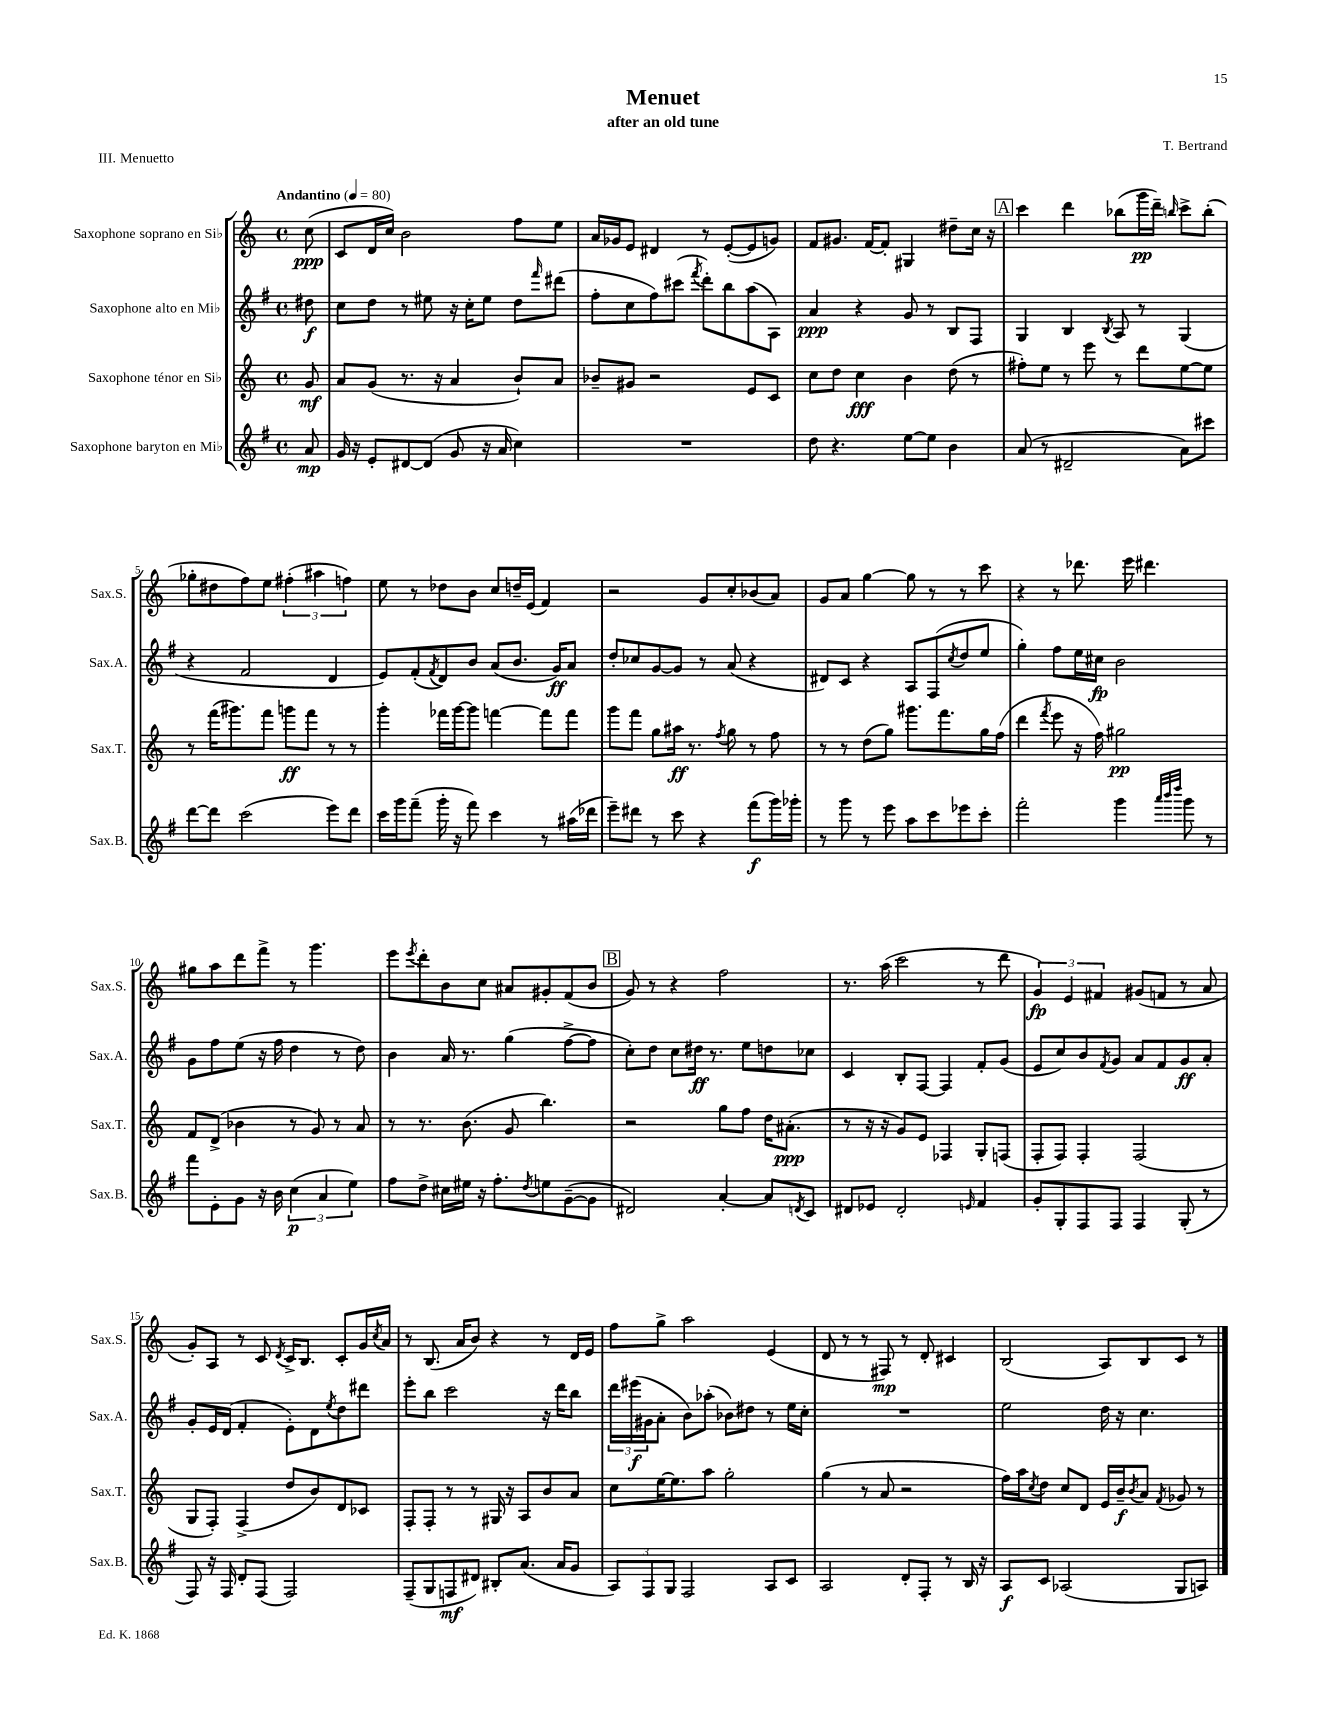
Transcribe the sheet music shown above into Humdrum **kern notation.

**kern	**dynam	**kern	**dynam	**kern	**dynam	**kern	**dynam
*part4	*part4	*part3	*part3	*part2	*part2	*part1	*part1
*staff4	*staff4	*staff3	*staff3	*staff2	*staff2	*staff1	*staff1
*I"Saxophone baryton en Mi♭	*	*I"Saxophone ténor en Si♭	*	*I"Saxophone alto en Mi♭	*	*I"Saxophone soprano en Si♭	*
*I'Sax.B.	*	*I'Sax.T.	*	*I'Sax.A.	*	*I'Sax.S.	*
*clefG2	*	*clefG2	*	*clefG2	*	*clefG2	*
*k[f#]	*	*k[]	*	*k[f#]	*	*k[]	*
*M4/4	*	*M4/4	*	*M4/4	*	*M4/4	*
*met(c)	*	*met(c)	*	*met(c)	*	*met(c)	*
*MM80	*	*MM80	*	*MM80	*	*MM80	*
=	=	=	=	=	=	=	=
!	!	!	!	!	!	!LO:TX:a:B:t=Andantino	!
8a/	mp	8g/	mf	8dd#X\	f	(8cc\	ppp
=1	=1	=1	=1	=1	=1	=1	=1
16g/	.	8a/L	.	8cc\L	.	8c/L	.
16r	.	.	.	.	.	.	.
8e'/L	.	(8g/J	.	8dd\J	.	16d/L	.
.	.	.	.	.	.	16cc/JJ)	.
[8d#X/	.	8.r	.	8r	.	2b\	.
(8d#/J]	.	.	.	8ee#X\	.	.	.
.	.	16r	.	.	.	.	.
8g/	.	4a/	.	16r	.	.	.
.	.	.	.	16cc'\KL	.	.	.
16r	.	.	.	8ee#\J	.	.	.
16a/	.	.	.	.	.	.	.
4cc\)	.	8b`/L)	.	8dd\L	.	8ff\L	.
.	.	.	.	16qqfff#/	.	.	.
.	.	8a/J	.	(8ddd#X\J	.	8ee\J	.
=2	=2	=2	=2	=2	=2	=2	=2
1r	.	8b-X~/L	.	8ff#'\L	.	16a/LL	.
.	.	.	.	.	.	16g-X/J	.
.	.	8g#X/J	.	8cc\	.	8e/J	.
.	.	2r	.	8ff#\)	.	4d#X/	.
.	.	.	.	(8ccc#X\J	.	.	.
.	.	.	.	8qfff#/	.	.	.
.	.	.	.	8ddd'\L)	.	8r	.
.	.	.	.	8bb\	.	([8e'/L	.
.	.	8e/L	.	(8aa\	.	8e/]	.
.	.	8c/J	.	8A\J)	.	8gn/J)	.
=3	=3	=3	=3	=3	=3	=3	=3
8dd\	.	8cc\L	.	4a/	ppp	8f/L	.
4.r	.	8dd\J	.	.	.	8.g#X/J	.
.	.	4cc\	fff	4r	.	.	.
.	.	.	.	.	.	[16f/KL	.
.	.	.	.	.	.	8f'/J]	.
[8ee\L	.	4b\	.	8g/	.	4G#X/	.
8ee\J]	.	.	.	8r	.	.	.
4b\	.	(8dd\	.	8B/L	.	8dd#X~\L	.
.	.	8r	.	8F#/J	.	16cc\Jk	.
.	.	.	.	.	.	16r	.
!!LO:REH:place=s1:t=A
=4	=4	=4	=4	=4	=4	=4	=4
(8a/	.	8ff#X'\L)	.	4G/	.	4ccc\	.
8r	.	8ee\J	.	.	.	.	.
2d#X~/	.	8r	.	4B/	.	4ddd\	.
.	.	8eee\	.	.	.	.	.
.	.	.	.	8qB/	.	.	.
.	.	8r	.	8A/	.	(8bb-X\L	.
.	.	8ddd\L	.	8r	.	16ggg\L	pp
.	.	.	.	.	.	16ddd~\JJ)	.
.	.	.	.	.	.	16qqbbn/	.
8a\L)	.	[8ee\	.	(4G/	.	8ccc^\L	.
8ccc#X\J	.	8ee\J]	.	.	.	(8bb'\J	.
!!LO:LB:g=z
=5	=5	=5	=5	=5	=5	=5	=5
[8ddd\L	.	8r	.	4r	.	8gg-X'\L	.
8ddd\J]	.	(16fff\KL	.	.	.	8dd#X\	.
.	.	8.ggg#X\)	.	.	.	.	.
(2ccc\	.	.	.	2f#/	.	8ff\)	.
.	.	8fff\J	.	.	.	8ee\J	.
.	.	8gggn\L	ff	.	.	(6ff#X'\	.
.	.	8fff\J	.	.	.	.	.
.	.	.	.	.	.	6aa#X\	.
8eee\L)	.	8r	.	4d/	.	.	.
.	.	.	.	.	.	6ffn\)	.
8ddd\J	.	8r	.	.	.	.	.
=6	=6	=6	=6	=6	=6	=6	=6
16ccc\LL	.	4ggg'\	.	8e/L)	.	8ee\	.
16ggg\J	.	.	.	.	.	.	.
(8fff#~\J	.	.	.	(8f#'/	.	8r	.
.	.	.	.	8qf#/	.	.	.
16ggg'\	.	16fff-X\LL	.	8d/)	.	8dd-X\L	.
16r	.	[16ggg\J	.	.	.	.	.
8fff#\)	.	8ggg\J]	.	8b/J	.	8b\J	.
4ccc\	.	[4fffn\	.	(8a/L	.	8cc/L	.
.	.	.	.	8.b/J	.	16ddn~/L	.
.	.	.	.	.	.	(16e/JJ	.
8r	.	8fff\L]	.	.	.	4f/)	.
.	.	.	.	16g/KL)	ff	.	.
(16aa#X\LL	.	8fff\J	.	8a/J	.	.	.
16ddd-X\JJ	.	.	.	.	.	.	.
=7	=7	=7	=7	=7	=7	=7	=7
8eee~\L)	.	8ggg\L	.	8dd'/L	.	2r	.
8ddd#X\J	.	8fff\J	.	8cc-X/	.	.	.
8r	.	8gg\L	.	[8g/	.	.	.
8ccc\	.	16aa#X\Jk	ff	8g/J]	.	.	.
.	.	8.r	.	.	.	.	.
4r	.	.	.	8r	.	8g/L	.
.	.	8qff/	.	.	.	.	.
.	.	8gg\	.	(8a/	.	8cc'/	.
(8fff#\L	f	8r	.	4r	.	(8b-X/	.
16ggg\L)	.	8ff\	.	.	.	8a/J)	.
16ggg-X'\JJ	.	.	.	.	.	.	.
=8	=8	=8	=8	=8	=8	=8	=8
8r	.	8r	.	8d#X/L)	.	8g/L	.
8ggg\	.	8r	.	8c/J	.	8a/J	.
8r	.	(8dd\L	.	4r	.	[4gg\	.
8eee\	.	8gg\J)	.	.	.	.	.
8aa\L	.	8.ggg#X\L	.	8A/L	.	8gg\]	.
8ccc\	.	.	.	(8F#/	.	8r	.
.	.	8.fff\	.	.	.	.	.
.	.	.	.	8qcc/	.	.	.
8eee-X\	.	.	.	8dd/	.	8r	.
8ccc'\J	.	16gg\L	.	8ee/J	.	8ccc\	.
.	.	(16ff\JJ	.	.	.	.	.
=9	=9	=9	=9	=9	=9	=9	=9
2fff#'\	.	4ddd\	.	4gg'\)	.	4r	.
.	.	8qfff/	.	.	.	.	.
.	.	8eee\	.	8ff#\L	.	8r	.
.	.	16r	.	16ee\L	.	8.ddd-X\	.
.	.	16ff\)	.	16cc#X\JJ	fp	.	.
4ggg\	.	2gg#X\	pp	2b\	.	.	.
.	.	.	.	.	.	16eee\	.
.	.	.	.	.	.	4.ddd#X\	.
32qqaaa/LLL	.	.	.	.	.	.	.
32qqbbb/	.	.	.	.	.	.	.
32qqdddd/JJJ	.	.	.	.	.	.	.
8ggg\	.	.	.	.	.	.	.
8r	.	.	.	.	.	.	.
!!LO:LB:g=z
=10	=10	=10	=10	=10	=10	=10	=10
8fff#\L	.	8f/L	.	8g\L	.	8gg#X\L	.
8e'\	.	(8d^/J	.	8ff#\	.	8aa\	.
8g\J	.	4b-X\	.	(8ee\J	.	8ddd\	.
16r	.	.	.	16r	.	8fff^\J	.
16b\	.	.	.	16ff#\	.	.	.
(6cc\	p	8r	.	4dd\	.	8r	.
.	.	8g/)	.	.	.	4.ggg\	.
6a/	.	.	.	.	.	.	.
.	.	8r	.	8r	.	.	.
6ee\)	.	.	.	.	.	.	.
.	.	8a/	.	8dd\)	.	.	.
=11	=11	=11	=11	=11	=11	=11	=11
8ff#\L	.	8r	.	4b\	.	8eee\L	.
.	.	.	.	.	.	8qeee/	.
8dd^\J	.	8.r	.	.	.	8ddd'\	.
16cc#X\LL	.	.	.	16a/	.	8b\	.
16ee#X\JJ	.	(8.b\	.	8.r	.	.	.
16r	.	.	.	.	.	8cc\J	.
8.ff#'\L	.	.	.	.	.	.	.
.	.	8g/	.	(4gg\	.	8a#X/L	.
8qdd/	.	.	.	.	.	.	.
8een\	.	4.bb\)	.	.	.	8g#X'/	.
([8g~\	.	.	.	[8ff#^\L	.	(8f/	.
8g\J]	.	.	.	8ff#\J]	.	8b/J	.
!!LO:REH:place=s1:t=B
=12	=12	=12	=12	=12	=12	=12	=12
2d#X/)	.	2r	.	8cc'\L)	.	8g/)	.
.	.	.	.	8dd\J	.	8r	.
.	.	.	.	8cc\L	.	4r	.
.	.	.	.	16dd#X\Jk	ff	.	.
.	.	.	.	8.r	.	.	.
[4a'/	.	8gg\L	.	.	.	2ff\	.
.	.	8ff\J	.	8ee\L	.	.	.
8a/L]	.	16dd\KL	.	8ddn\	.	.	.
.	.	(8.a#X'\J	ppp	.	.	.	.
8qdn/	.	.	.	.	.	.	.
8c/J	.	.	.	8cc-X\J	.	.	.
=13	=13	=13	=13	=13	=13	=13	=13
8d#X/L	.	8r	.	4c/	.	8.r	.
8e-X/J	.	16r	.	.	.	.	.
.	.	16r	.	.	.	(16aa\	.
2d#'/	.	8g/L)	.	8B'/L	.	2ccc\	.
.	.	8e/J	.	[8F#/J	.	.	.
.	.	4F-X/	.	4F#/]	.	.	.
16qqen/	.	.	.	.	.	.	.
4f#/	.	8G'/L	.	8f#'/L	.	8r	.
.	.	(8Fn/J	.	(8g/J	.	8ddd\	.
=14	=14	=14	=14	=14	=14	=14	=14
8g'/L	.	8F'/L	.	8e/L	.	6g/)	fp
8G'/	.	8F/J)	.	8cc/)	.	.	.
.	.	.	.	.	.	6e/	.
8F#/	.	4F'/	.	8b/	.	.	.
.	.	.	.	.	.	6f#X/	.
.	.	.	.	8qf#/	.	.	.
8F#/J	.	.	.	8g/J	.	.	.
4F#/	.	(2F/	.	8a/L	.	(8g#X/L	.
.	.	.	.	8f#/	.	8fn/J	.
(8G'/	.	.	.	8g/	ff	8r	.
8r	.	.	.	8a'/J	.	8a/	.
!!LO:LB:g=z
=15	=15	=15	=15	=15	=15	=15	=15
8F#/)	.	8G/L	.	8g'/L	.	8g'/L)	.
16r	.	8F'/J)	.	16e/L	.	8A/J	.
16F#/	.	.	.	(16d/JJ	.	.	.
8d'/L	.	(4F^/	.	4f#'/	.	8r	.
(8F#/J	.	.	.	.	.	8c/	.
.	.	.	.	.	.	8qd/	.
2F#/)	.	8dd/L	.	8e'\L)	.	16c^/KL	.
.	.	.	.	.	.	8.B/J	.
.	.	8b/)	.	8d\	.	.	.
.	.	.	.	8qee/	.	.	.
.	.	8d/	.	8dd\	.	8c'/L	.
.	.	8c-X/J	.	8ddd#X\J	.	16g/L	.
.	.	.	.	.	.	8qcc/	.
.	.	.	.	.	.	16a/JJ	.
=16	=16	=16	=16	=16	=16	=16	=16
(8F#~/L	.	8F'/L	.	8eee'\L	.	8r	.
8G/	.	8F'/J	.	8bb\J	.	(8.B/	.
8Fn/	mf	8r	.	2ccc\	.	.	.
.	.	.	.	.	.	16a/KL	.
8d#X/J)	.	8r	.	.	.	8b/J)	.
8B#X'/L	.	16G#X/	.	.	.	4r	.
.	.	16r	.	.	.	.	.
(8.a/J	.	8A/L	.	.	.	.	.
.	.	8b/	.	16r	.	8r	.
16a/KL	.	.	.	16ddd\KL	.	.	.
8g/J	.	8a/J	.	8bb\J	.	16d/LL	.
.	.	.	.	.	.	16e/JJ	.
=17	=17	=17	=17	=17	=17	=17	=17
12A/L)	.	8cc\L	.	24ddd\LL	.	8ff\L	.
.	.	.	.	(24eee#X\	f	.	.
12F#/	.	.	.	24g#X\J	.	.	.
.	.	[16ee\K	.	8a'\J	.	8gg^\J	.
12G/J	.	.	.	.	.	.	.
.	.	8.ee\]	.	.	.	.	.
2F#/	.	.	.	8b\L)	.	2aa\	.
.	.	8aa\J	.	(8aa-X'\J	.	.	.
.	.	2gg'\	.	8b-X\L)	.	.	.
.	.	.	.	8dd#X\J	.	.	.
8A/L	.	.	.	8r	.	(4e/	.
8c/J	.	.	.	16ee\LL	.	.	.
.	.	.	.	16cc'\JJ	.	.	.
=18	=18	=18	=18	=18	=18	=18	=18
2A/	.	(4gg\	.	1r	.	8d/	.
.	.	.	.	.	.	8r	.
.	.	8r	.	.	.	8r	.
.	.	8a/	.	.	.	8F#X/)	mp
8d'/L	.	2r	.	.	.	8r	.
8F#'/J	.	.	.	.	.	8d'/	.
8r	.	.	.	.	.	4c#X/	.
16B/	.	.	.	.	.	.	.
16r	.	.	.	.	.	.	.
=19	=19	=19	=19	=19	=19	=19	=19
8A/L	f	16ff\LL)	.	2ee\	.	(2B/	.
.	.	16aa\J	.	.	.	.	.
.	.	8qcc/	.	.	.	.	.
8c/J	.	8dd\J	.	.	.	.	.
(2A-X/	.	8cc/L	.	.	.	.	.
.	.	8d/J	.	.	.	.	.
.	.	16e/LL	.	16dd\	.	8A/L)	.
.	.	16b~/J	f	16r	.	.	.
.	.	8qb/	.	.	.	.	.
.	.	8a/J	.	4.cc\	.	8B/	.
.	.	8qf/	.	.	.	.	.
8G/L	.	8g-X/	.	.	.	8c/J	.
8An/J)	.	8r	.	.	.	8r	.
==	==	==	==	==	==	==	==
*-	*-	*-	*-	*-	*-	*-	*-
